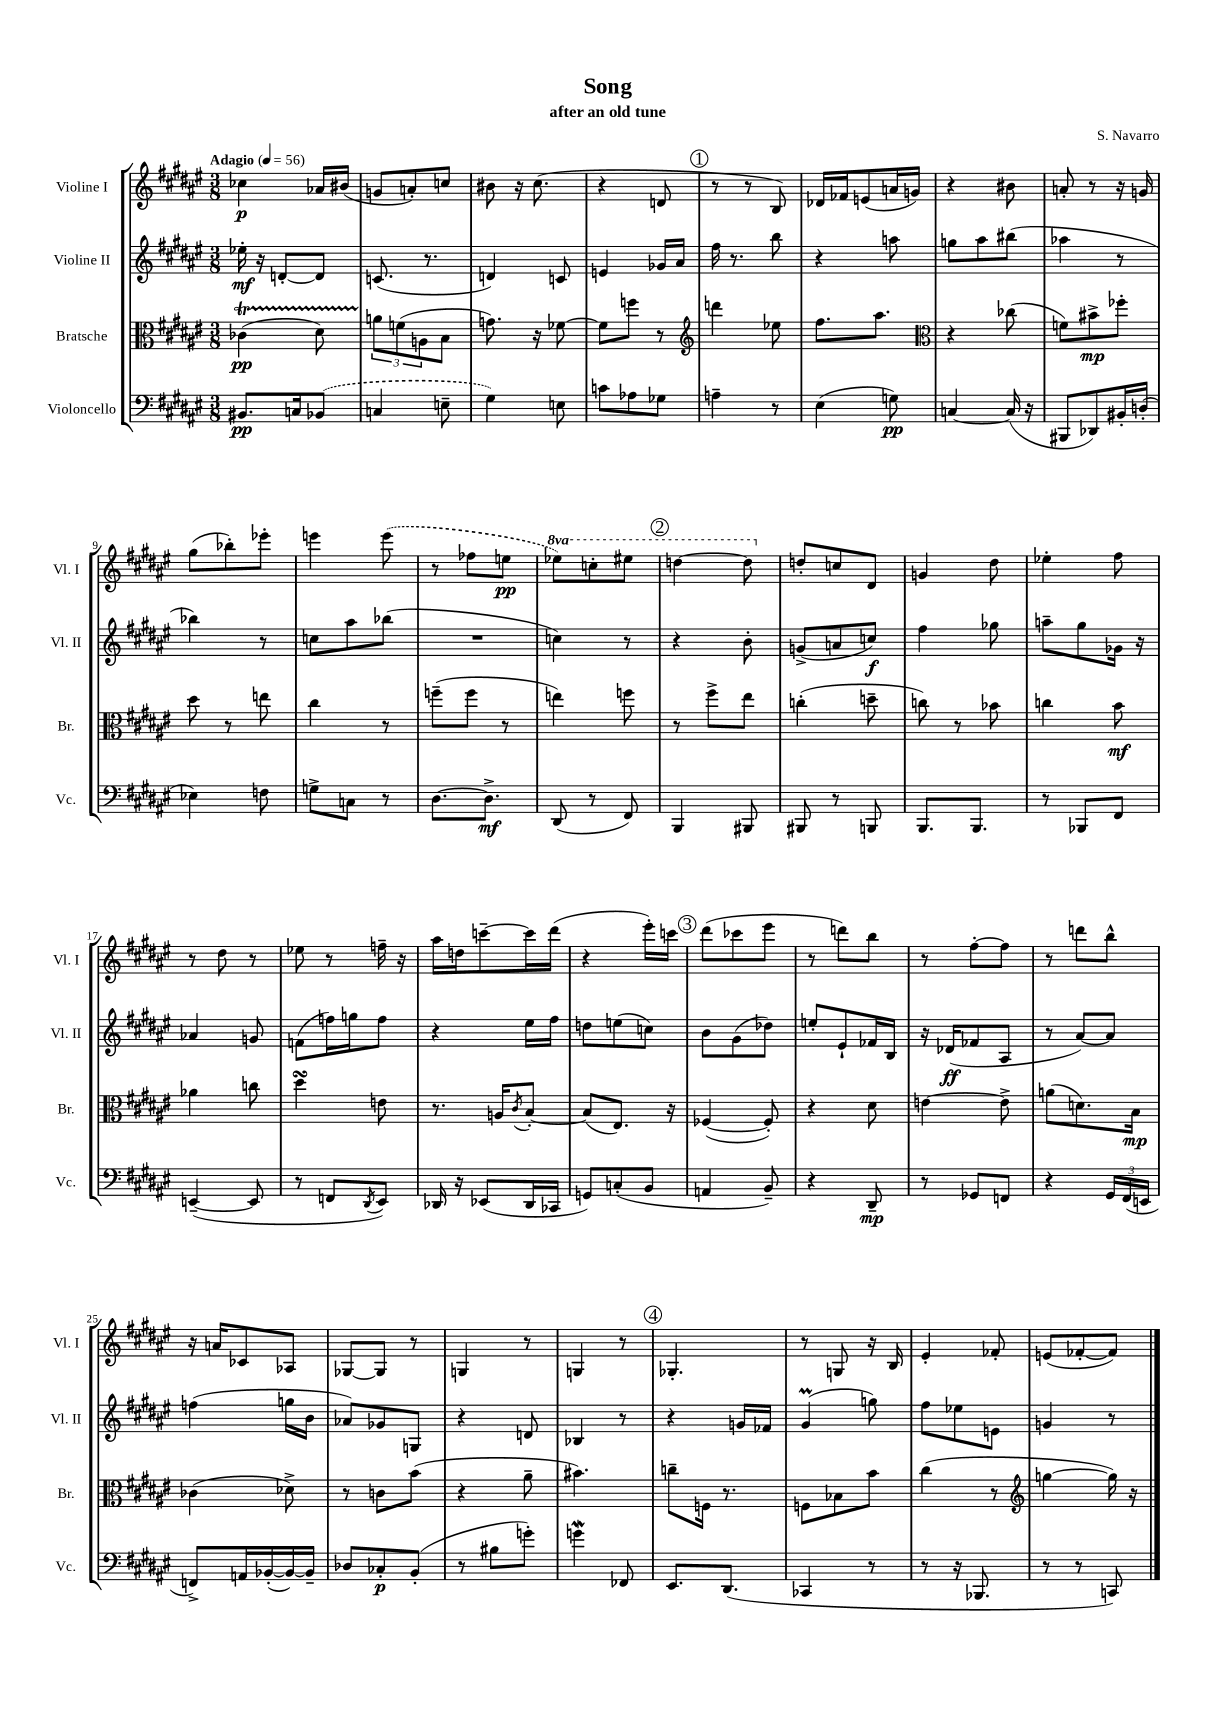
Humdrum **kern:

**kern	**kern	**kern	**kern
*staff4	*staff3	*staff2	*staff1
*clefF4	*clefC3	*clefG2	*clefG2
*k[f#c#g#d#a#e#]	*k[f#c#g#d#a#e#]	*k[f#c#g#d#a#e#]	*k[f#c#g#d#a#e#]
*M3/8	*M3/8	*M3/8	*M3/8
*MM56	*MM56	*MM56	*MM56
8.BB#/L	(4c-\	16ee-'\	4cc-\
.	.	16r	.
.	.	[8d'/L	.
16C/k	.	.	.
(8BB-/J	8d#\)	8d/]J	16a-/LL
.	.	.	(16b#/JJ
=	=	=	=
4C/	12a\L	(8.c/	8g/L
.	(12f\	.	.
.	.	.	8a'/)
.	12A\	.	.
.	.	8.r	.
8E~\	8B\J	.	8cc/J
=	=	=	=
4G#\)	8.g\)	4d/)	8b#\
.	.	.	16r
.	16r	.	(8.cc#\
8E\	[8f-\	8c/	.
=	=	=	=
8c\L	8f-\]L	4e/	4r
8A-\	8ff\J	.	.
8G-\J	8r	16g-/LL	8d/
.	.	16a#/JJ	.
=	=	=	=
*	*clefG2	*	*
4A~\	4ddd\	16ff#\	8r
.	.	8.r	.
.	.	.	8r
8r	8ee-\	8bb\	8B/)
=	=	=	=
(4E#\	8.ff#\L	4r	16d-/LL
.	.	.	16f-/J
.	.	.	(8e/
.	8.aa#\J	.	.
8G\)	.	8aa\	16a/L
.	.	.	16g/JJ)
=	=	=	=
*	*clefC3	*	*
[4C/	4r	8gg\L	4r
.	.	8aa#\	.
(16C/]	(8cc-\	(8bb#\J	8b#\
16r	.	.	.
=	=	=	=
8BBB#/L	8f\L)	4aa-\	8a'/
8DD-/)	8b#^\	.	8r
16BB#'/L	8ff-'\J	8r	16r
(16D'/JJ	.	.	16g/
=	=	=	=
4E-\)	8dd#\	4bb-\)	(8gg#\L
.	8r	.	8bb-'\)
8F\	8ee\	8r	8eee-'\J
=	=	=	=
8G^\L	4cc#\	8cc\L	4eee\
8C\J	.	8aa#\	.
8r	8r	(8bb-\J	(8eee\
=	=	=	=
[8.D#\L	(8ff~\L	4.r	8r
.	8ff\J	.	8ff-\L
8.D#^\]J	.	.	.
.	8r	.	8ee\J
=	=	=	=
(8DD#/	4ee\)	4cc\)	8eee-\L)
8r	.	.	8ccc'\
8FF#/)	8ff\	8r	8eee#\J
=	=	=	=
4BBB/	8r	4r	[4ddd\
.	8ff#^\L	.	.
8BBB#/	8ee#\J	8b'\	8ddd\]
=	=	=	=
8BBB#/	(4cc'\	(8g^/L	8dd'/L
8r	.	8a/	8cc/
8BBB/	8dd~\	8cc/J)	8d#/J
=	=	=	=
8.BBB/L	8cc\)	4ff#\	4g/
.	8r	.	.
8.BBB/J	.	.	.
.	8b-\	8gg-\	8dd#\
=	=	=	=
8r	4cc\	8aa~\L	4ee-'\
8BBB-/L	.	8gg#\	.
8FF#/J	8b\	16g-\Jk	8ff#\
.	.	16r	.
=	=	=	=
([4EE~/	4a-\	4a-/	8r
.	.	.	8dd#\
8EE/]	8cc\	8g/	8r
=	=	=	=
8r	4dd#\	(8f\L	8ee-\
8FF/L	.	16ff\L)	8r
.	.	16gg\J	.
8qDD#/	.	.	.
8EE#/J)	8e\	8ff\J	16ff~\
.	.	.	16r
=	=	=	=
16DD-/	8.r	4r	16aa#\LL
16r	.	.	16dd\J
(8EE-/L	.	.	[8ccc~\
.	16A/LK	.	.
.	8qc#/	.	.
16DD-/L	[8B'/J	16ee#\LL	16ccc\]L
16CC-/JJ	.	16ff#\JJ	(16ddd#\JJ
=	=	=	=
8GG/L)	(8B/]L	8dd\L	4r
(8C'/	8.E#/J)	(8ee\	.
8BB/J	.	8cc\J)	16eee#'\LL)
.	16r	.	16ccc\JJ
=	=	=	=
4AA/	([4F-/	8b\L	(8ddd#\L
.	.	(8g#\	8ccc-\
8BB~/)	8F-'/])	8dd-\J)	8eee#\J
=	=	=	=
4r	4r	8ee'/L	8r
.	.	8e#`/	8ddd\L)
8DD#~/	8d#\	16f-/L	8bb\J
.	.	16B/JJ	.
=	=	=	=
8r	[4e\	16r	8r
.	.	(16d-/LK	.
8GG-/L	.	8f-/	[8ff#'\L
8FF/J	8e^\]	8A#/J	8ff#\]J
=	=	=	=
4r	(8a\L	8r	8r
.	8.d\)	[8a#/L)	8ddd\L
24GG#/LL	.	8a#/]J	8bb^^\J
(24FF#/	.	.	.
.	16B\Jk	.	.
24EE/JJ	.	.	.
=	=	=	=
8FF^/L)	(4c-\	(4ff\	16r
.	.	.	16a/LK
16AA/L	.	.	8c-/
([16BB-'/	.	.	.
16BB-/_)	8d-^\)	16gg\LL	8A-/J
16BB-~/]JJ	.	16b\JJ	.
=	=	=	=
8D-/L	8r	8a-/L)	[8G-/L
8C-'/	8c\L	8g-/	8G-/]J
(8BB'/J	(8b\J	8G/J	8r
=	=	=	=
8r	4r	4r	4G/
8B#\L	.	.	.
8g'\J)	8a#~\	8d/	8r
=	=	=	=
4g\	4.b#\)	4B-/	4G/
8FF-/	.	8r	8r
=	=	=	=
8.EE#/L	8cc~\L	4r	4.G-'/
.	16F\Jk	.	.
(8.DD#/J	8.r	.	.
.	.	16g/LL	.
.	.	16f-/JJ	.
=	=	=	=
4CC-/	8F\L	(4g#/	8r
.	8B-\	.	8G/
8r	8b\J	8gg\)	16r
.	.	.	16B/
=	=	=	=
8r	(4cc#\	8ff#\L	4e#'/
16r	.	8ee-\	.
8.BBB-/	.	.	.
.	8r	8e\J	8f-'/
=	=	=	=
*	*clefG2	*	*
8r	[4gg\	4g/	(8e/L
8r	.	.	[8f-'/
8CC/)	16gg\])	8r	8f-/]J)
.	16r	.	.
==	==	==	==
*-	*-	*-	*-
